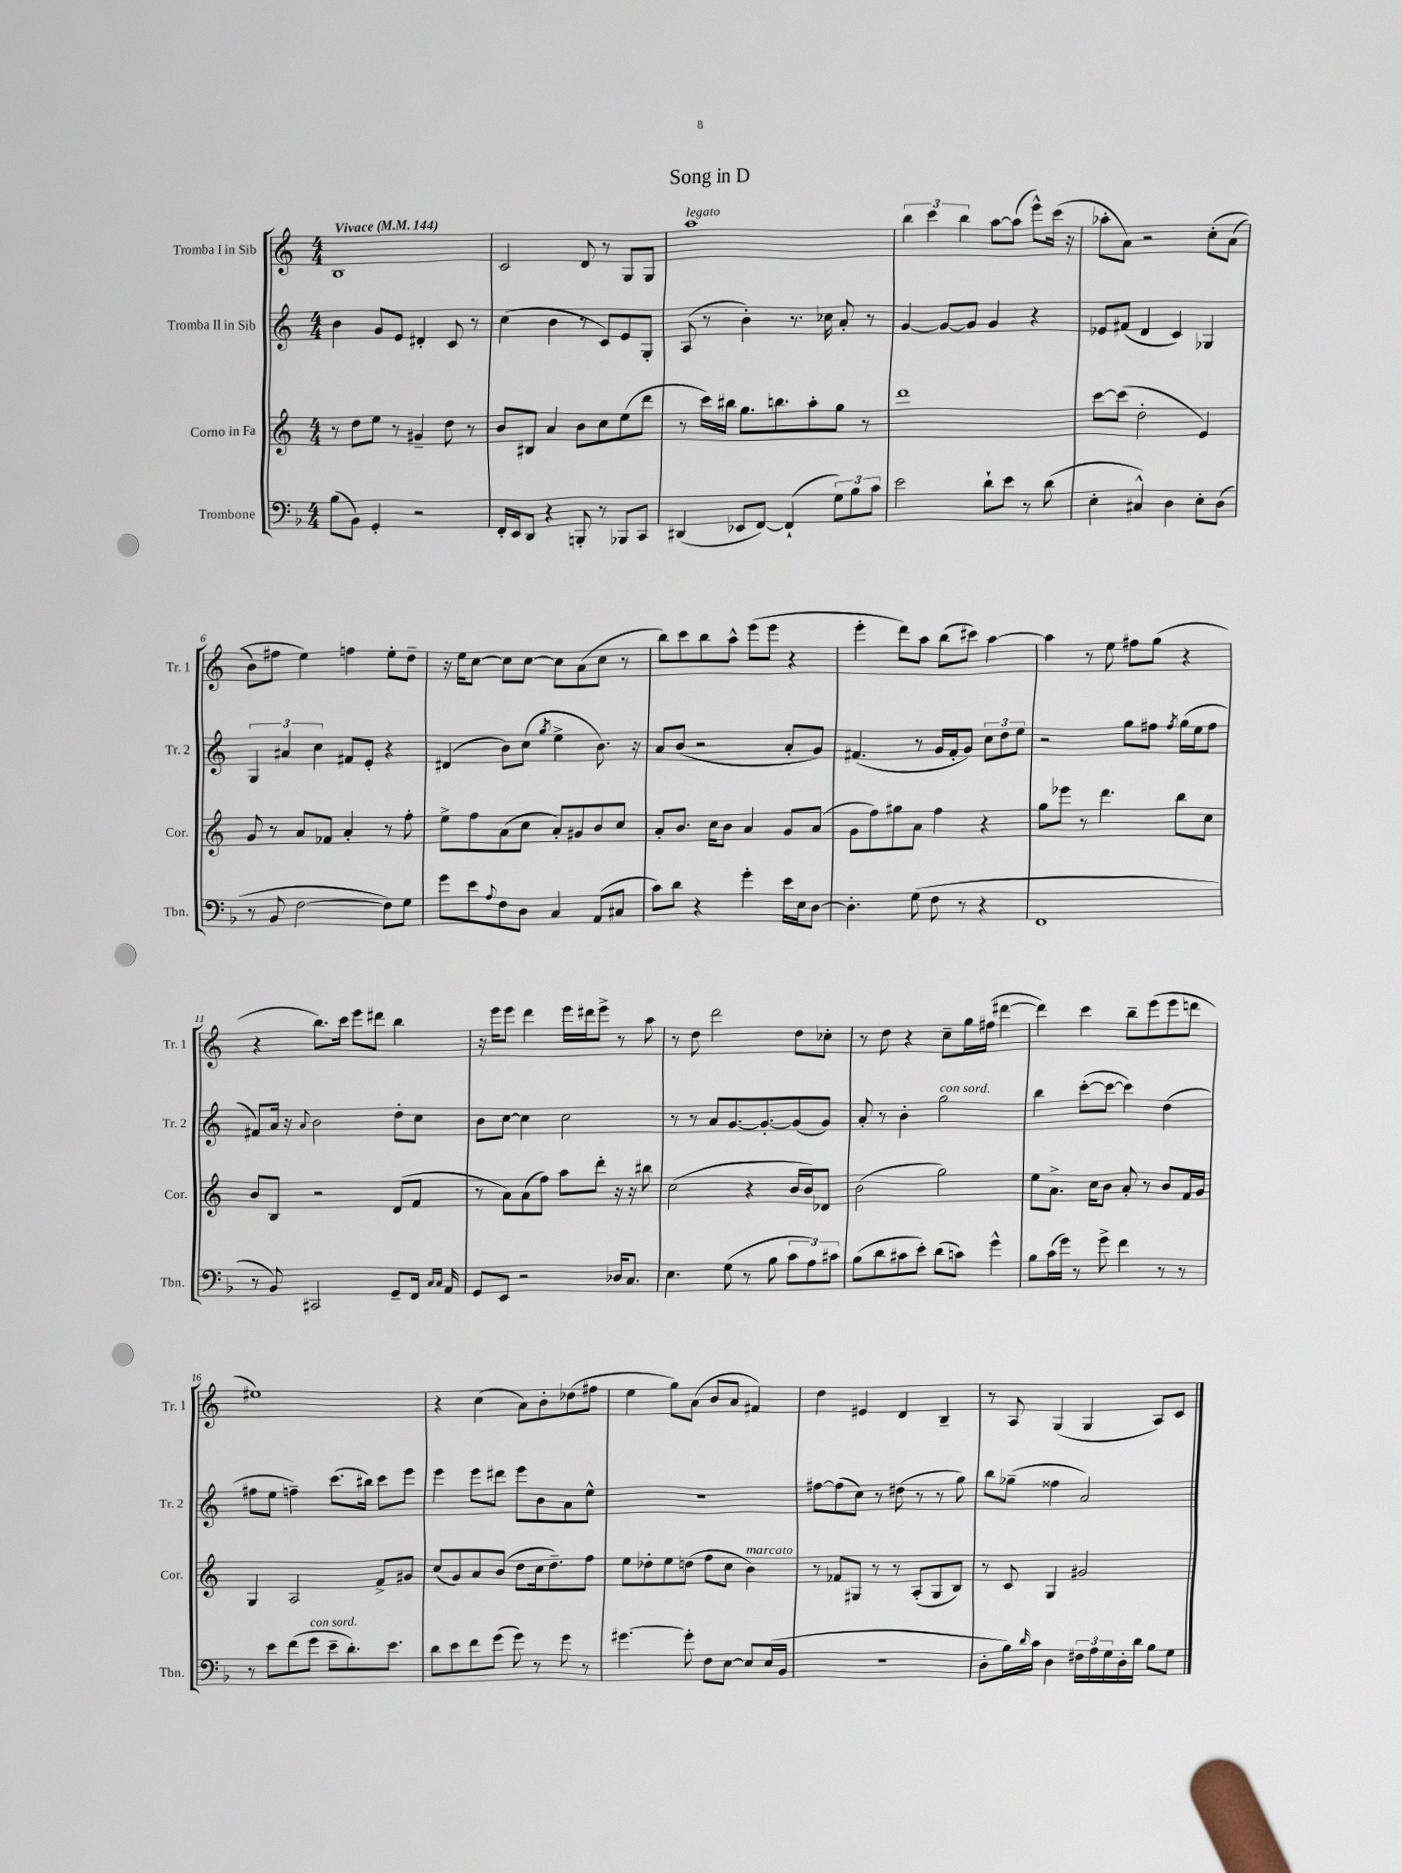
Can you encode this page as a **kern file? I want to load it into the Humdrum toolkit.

**kern	**kern	**kern	**kern
*staff4	*staff3	*staff2	*staff1
*clefF4	*clefG2	*clefG2	*clefG2
*k[b-]	*k[]	*k[]	*k[]
*M4/4	*M4/4	*M4/4	*M4/4
*MM144	*MM144	*MM144	*MM144
(8B-\L	8r	4b\	1B
8BB-\J)	8dd\L	.	.
4GG'/	8ee\J	8g/L	.
.	8r	8e/J	.
2r	4g#~/	4d#'/	.
.	8dd\	8c/	.
.	8r	8r	.
=	=	=	=
16FF'/LL	8b/L	(4cc\	2c/
16EE/J	.	.	.
8DD/J	8B#/J	.	.
4r	4a/	4b\	.
8BBB'/	8b\L	8r	8d/
8r	8cc\	8c/L)	8r
8BBB-/L	(8ee\	8e/	8G/L
8CC/J	8ddd\J	8G'/J	8G/J
=	=	=	=
(4DD#/	8r	(8A/	1aa
.	16ccc\LL)	8r	.
.	16bb#\JJ	.	.
8EE-/L	8.gg\L	4b'\)	.
[8FF/J)	.	.	.
.	8.bb\	.	.
(4FF`/]	.	8.r	.
.	8aa'\	.	.
.	.	16cc-\	.
12G\L)	8gg\J	8a'/	.
12B-\	.	.	.
.	8r	8r	.
12c\J	.	.	.
=	=	=	=
2e\	1ddd	[4g/	6bb\
.	.	.	6ccc\
.	.	8g/_L	.
.	.	.	6bb\
.	.	8g/]J	.
8d`\L	.	4g/	[8aa\L
8e\J	.	.	(8aa\]J
8r	.	4r	8eee^^\L)
(8d\	.	.	(16ccc\Jk
.	.	.	16r
=	=	=	=
4E'\	[8ccc\L	8e-/L	8aa-'\L
.	(8ccc\]J	(8f#/J	8a\J)
4C#^^/)	2dd'\	4d/	2r
4D\	.	4c/)	.
8E'\L	4e/)	4G-/	&(8cc'\L
(8D\J	.	.	(8a\J
=	=	=	=
8r	8g/	6G/	8b\L)
8BB-/	8r	.	8ff#\J
.	.	6a#/	.
[2F\	8a/L	.	4ee\&)
.	.	6cc\	.
.	8f-/J	.	.
.	4a'/	8f#/L	4ff\
.	.	8e'/J	.
8F\]L)	8r	4r	8ee'\L
8G\J	8ff'\	.	8dd~\J
=	=	=	=
8g\L	8ee^\L	(4d#/	16r
.	.	.	16ee\LK
8e\	8ff\	.	[8cc\J
8qqA/	.	.	.
8F\	(8a\	8b\L)	8cc\]L
8D\J	8cc\J	(8cc\J	[8cc\J
.	.	8qgg/	.
4C/	8a'/L)	4ee^\	8cc\]L
.	8g#/	.	(8a\
(8AA/L	8b/	8.b\)	8cc\J
8C#/J	8cc/J	.	8r
.	.	16r	.
=	=	=	=
8c\L)	8a'/L	8a/L	8bb\L)
8d\J	8.b/J	(8b/J	8ccc\
4r	.	2r	8bb\
.	16cc\LK	.	.
.	8b\J	.	8aa^^\J
4g'\	4a/	.	(8eee\L
.	.	.	8eee\J
16e\LL	8g/L	8a'/L	4r
16E\J	.	.	.
[8D\J	(8a/J	8g/J)	.
=	=	=	=
4.D'\]	8g\L	(4.f#/	4eee'\
.	8ff\)	.	.
.	8gg#\	.	8ddd\L)
(8G\	8a\J	8r	8aa\J
8F\	4ff\	16g/LL	(8bb\L
.	.	16f#'/J	.
8r	.	8g/J)	8ccc#\J)
4r	4r	12cc\L	[4aa\
.	.	12dd\	.
.	.	12ee\J	.
=	=	=	=
1FF	8gg\L	2r	4aa\]
.	8eee-\J	.	.
.	8r	.	8r
.	4.ddd\	.	8ee\
.	.	8gg\L	8ff#\L
.	.	8ff#\J	(8gg\J
.	.	8qff#/	.
.	8bb\L	(16gg\LL	4r
.	.	16ee\J	.
.	8cc\J	8ff#\J	.
=	=	=	=
8r	8b/L	8f#/L)	4r
8BB-/)	8B/J	16a/Jk	.
.	.	16r	.
.	.	8qqa/	.
2CC#/	2r	2b\	8.bb\L)
.	.	.	16ccc\Jk
.	.	.	8eee\L
.	.	.	8ddd#\J
8GG~/L	(8d/L	8dd'\L	4bb\
16FF/Jk	8f/J	8cc\J	.
16qqC/LL	.	.	.
16qqC/JJ	.	.	.
16AA/	.	.	.
=	=	=	=
8GG/L	8r	8b\L	16r
.	.	.	16eee\LK
8EE/J	8a\L)	[8cc\J	8eee\J
2r	(8a\	4cc\]	4ddd\
.	8ff\J)	.	.
.	8aa\L	2cc\	16eee\LL
.	.	.	16ddd#\J
.	8ddd'\J	.	8eee^\J
16D-/LK	16r	.	8r
8.C/J	16r	.	.
.	8bb#\	.	8aa\
=	=	=	=
4.E\	(2cc\	8r	8r
.	.	8r	8dd\
.	.	8a/L	2ddd\
(8G\	.	[8.g/	.
8r	4r	.	.
.	.	8.g'/_	.
8B-\	.	.	.
12c\L	16b/LL	(8g/]	8dd\L
.	16b/J)	.	.
12A\)	.	.	.
.	8d-/J	8g/J)	8cc-'\J
12c#\J	.	.	.
=	=	=	=
(8B-\L	(2b\	8a'/	8r
8d\	.	8r	8dd\
8c#\	.	4b'\	4r
8e'\J)	.	.	.
(8d\L	2gg\)	2gg\	8cc~\L
8c\J)	.	.	16gg\L
.	.	.	(16ff#\JJ
4g^^\	.	.	[4ddd#\
=	=	=	=
8B-\L	8ee\L	4bb\	4ddd#\])
(16c\L	8.a^\J	.	.
16g\JJ)	.	.	.
8r	.	([8ccc'\L	4ccc\
.	16cc\LK	.	.
8g^\	8b\J	8ccc\_J	.
4f\	8a'/	4ccc\])	8bb~\L
.	8r	.	(8eee\
8r	8b/L	(4dd\	8eee\
8r	16f/L	.	8ddd\J
.	16g/JJ	.	.
=	=	=	=
8r	4G/	8ff#\L	1ee#)
8e\L	.	8ee\J	.
(8f\	2A/	4ff~\)	.
8g\J	.	.	.
8e~\L	.	(8.ccc\L	.
8.d'\)	.	.	.
.	.	16bb#\Jk)	.
.	8f^/L	8ccc\L	.
8.e\J	.	.	.
.	8g#/J	8eee\J	.
=	=	=	=
8d\L	(8cc/L	4eee\	4r
8e\	8g/)	.	.
8f\	8a/	8eee\L	(4cc\
(8g\J	(8b/J	8ddd#\J	.
8g\)	8dd\L	8eee\L	8a\L)
8r	16cc\k	8b\	8b'\
.	8.dd~\)	.	.
8g\	.	8a\	(8dd-\
8r	8ff\J	8ee^^\J	8ff#\J
=	=	=	=
[4.g#\	8ee\L	1r	4ee\
.	8dd-'\	.	.
.	8ee\	.	8gg\L)
8g#'\]	(8dd\J	.	(8a\J
8F\L	8ff\L	.	8b/L
[8E\J	8cc\J	.	8a/J
8E/]L	4b\)	.	4f#/)
(16E/L	.	.	.
16BB-/JJ	.	.	.
=	=	=	=
1r	8r	[8ff#\L	4dd\
.	8f-/L	(8ff#\]	.
.	8G#/J	8cc\J)	4e#/
.	8r	8r	.
.	8r	(8dd#\	4d/
.	(8A'/L	8r	.
.	8G#/	8r	4B~/
.	8B/J)	8gg\)	.
=	=	=	=
8D'\L	8r	8bb\L	8r
16B-\L)	8c/	(8gg-~\J	8A/
16qqd/	.	.	.
16c\JJ	.	.	.
4D\	4G/	4ff##\	(4G/
24F#\LL	2g#/	2a/)	4G/
24A\	.	.	.
24G\	.	.	.
16D'\	.	.	.
16d\JJ	.	.	.
8B-\L	.	.	8A/L)
8G\J	.	.	8c/J
==	==	==	==
*-	*-	*-	*-
